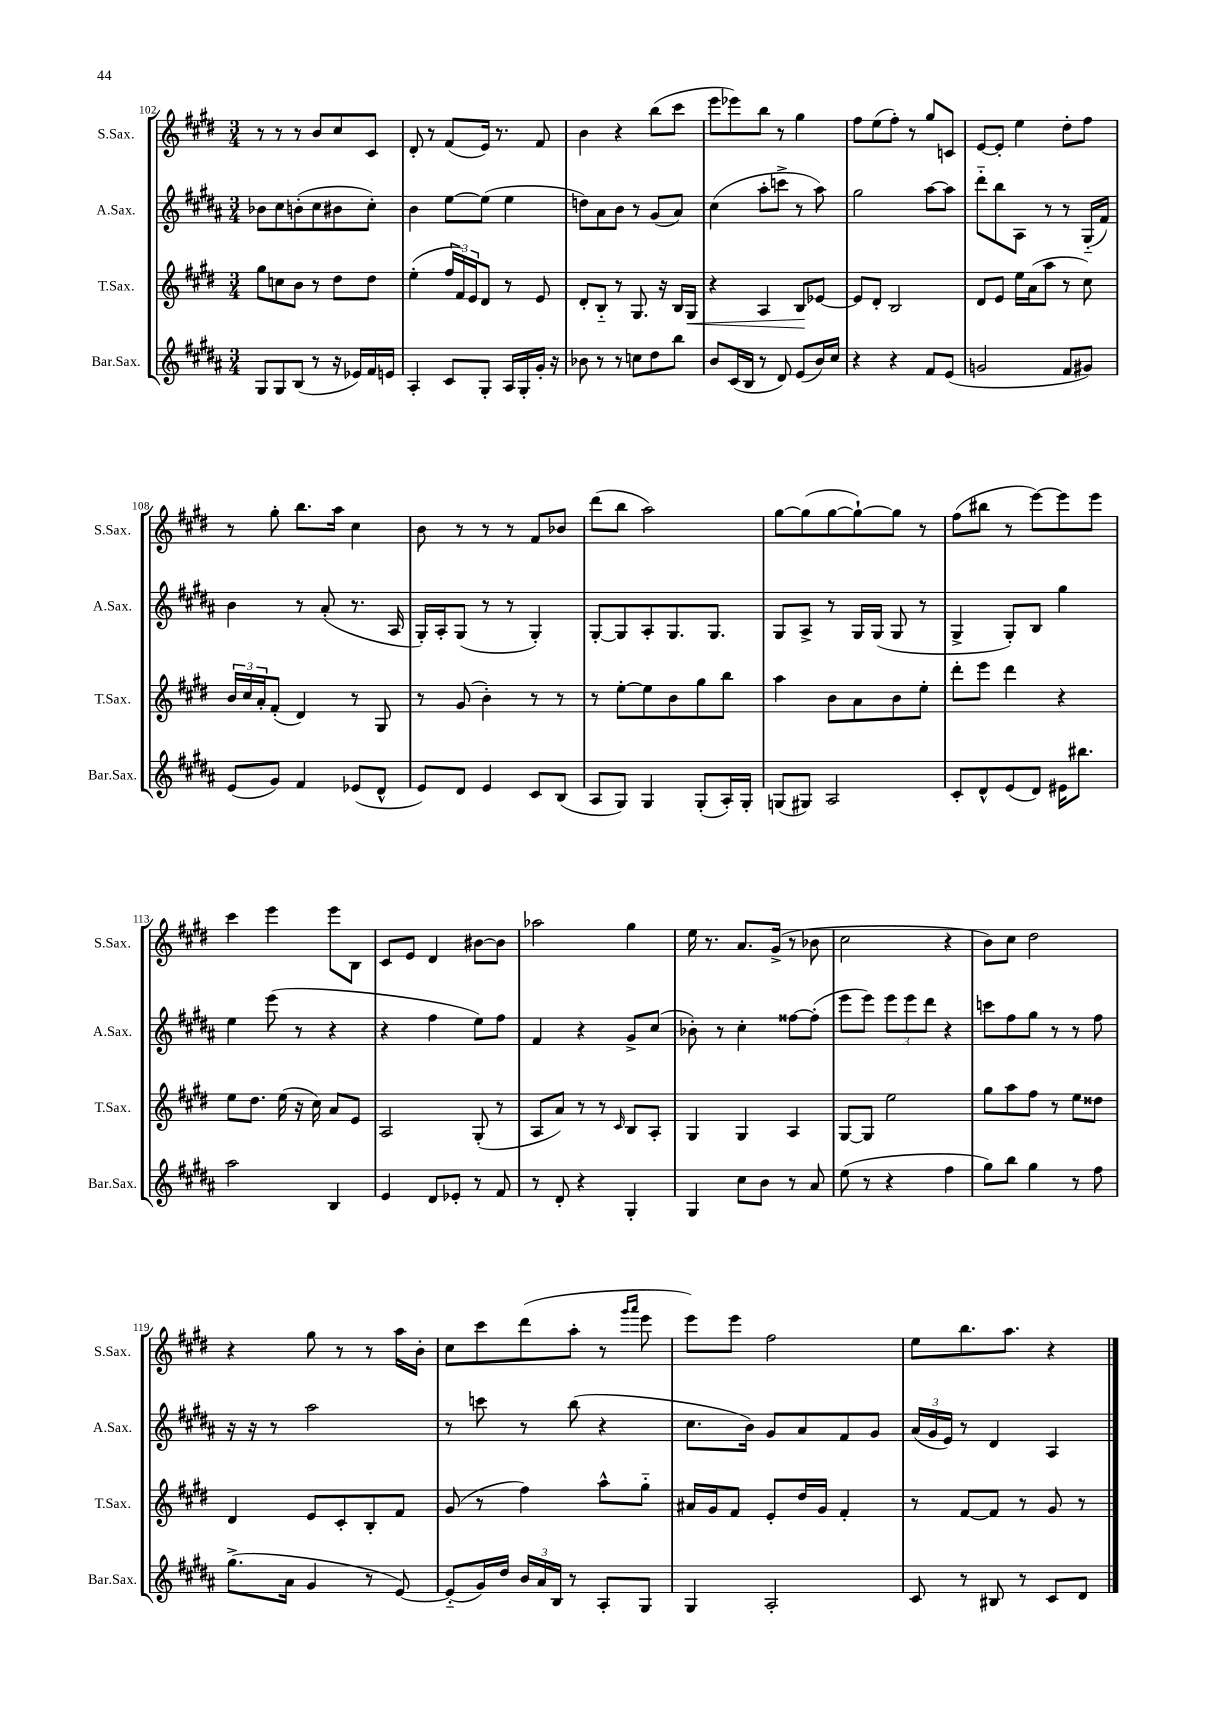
<<
\new StaffGroup <<
\new Staff = "s0" \with { instrumentName = "S.Sax." shortInstrumentName = "S.Sax." } {
    \clef treble \key e \major \numericTimeSignature \time 3/4
    r8 r8 r8 b'8 cis''8 cis'8 |
    dis'8-. r8 fis'8( e'16) r8. fis'8 |
    b'4 r4 b''8( cis'''8 |
    e'''8 ees'''8) b''8 r8 gis''4 |
    fis''8 e''8( fis''8-.) r8 gis''8 c'8 |
    e'8~ e'8-. e''4 dis''8-. fis''8 |
    r8 gis''8-. b''8. a''16 cis''4 |
    b'8 r8 r8 r8 fis'8 bes'8 |
    dis'''8( b''8 a''2) |
    gis''8~ gis''8( gis''8~ gis''8~-!) gis''8 r8 |
    fis''8( bis''8 r8 e'''8~) e'''8 e'''8 |
    cis'''4 e'''4 e'''8 b8 |
    cis'8 e'8 dis'4 bis'8~ bis'8 |
    aes''2 gis''4 |
    e''16 r8. a'8. gis'16->( r8 bes'8 |
    cis''2 r4 |
    b'8) cis''8 dis''2 |
    r4 gis''8 r8 r8 a''16 b'16-. |
    cis''8 cis'''8 dis'''8( a''8-. r8 \grace { gis'''16 a'''16 } e'''8 |
    e'''8) e'''8 fis''2 |
    e''8 b''8. a''8. r4 \bar "|." |
}
\new Staff = "s1" \with { instrumentName = "A.Sax." shortInstrumentName = "A.Sax." } {
    \clef treble \key b \major \numericTimeSignature \time 3/4
    bes'8 cis''8 b'8-.( cis''8 bis'8 cis''8-.) |
    b'4 e''8~ e''8( e''4 |
    d''8) ais'8 b'8 r8 gis'8( ais'8) |
    cis''4( ais''8-. c'''8-> r8 ais''8) |
    gis''2 ais''8~ ais''8 |
    dis'''8-_ b''8 ais8 r8 r8 gis16-_( fis'16) |
    b'4 r8 ais'8-.( r8. ais16 |
    gis16-.) ais16-. gis8( r8 r8 gis4-.) |
    gis8~-. gis8 ais8-. gis8. gis8. |
    gis8 ais8-> r8 gis16 gis16( gis8 r8 |
    gis4-> gis8-.) b8 gis''4 |
    e''4 e'''8( r8 r4 |
    r4 fis''4 e''8) fis''8 |
    fis'4 r4 gis'8-> cis''8( |
    bes'8-.) r8 cis''4-. fisis''8~ fisis''8-.( |
    e'''8 e'''8) \tuplet 3/2 { e'''8 e'''8 dis'''8 } r4 |
    c'''8 fis''8 gis''8 r8 r8 fis''8 |
    r16 r16 r8 ais''2 |
    r8 c'''8 r8 b''8( r4 |
    cis''8. b'16) gis'8 ais'8 fis'8 gis'8 |
    \tuplet 3/2 { ais'16( gis'16 e'16) } r8 dis'4 ais4 \bar "|." |
}
\new Staff = "s2" \with { instrumentName = "T.Sax." shortInstrumentName = "T.Sax." } {
    \clef treble \key e \major \numericTimeSignature \time 3/4
    gis''8 c''8 b'8 r8 dis''8 dis''8 |
    e''4-.( \tuplet 3/2 { fis''16 fis'16) e'16 } dis'8 r8 e'8 |
    dis'8-. b8-_ r8 gis8. r16 b16 gis16\< |
    r4 a4 b8\! ees'8~ |
    ees'8 dis'8-. b2 |
    dis'8 e'8 e''16 a'16( a''8 r8 cis''8) |
    \tuplet 3/2 { b'16 cis''16 a'16-. } fis'8-.( dis'4) r8 gis8 |
    r8 gis'8( b'4-.) r8 r8 |
    r8 e''8~-. e''8 b'8 gis''8 b''8 |
    a''4 b'8 a'8 b'8 e''8-. |
    dis'''8-. e'''8 dis'''4 r4 |
    e''8 dis''8. e''16( r16 cis''16) a'8 e'8 |
    a2 gis8-.( r8 |
    a8 a'8) r8 r8 \grace { cis'16 } b8 a8-. |
    gis4 gis4 a4 |
    gis8~ gis8 e''2 |
    gis''8 a''8 fis''8 r8 e''8 disis''8 |
    dis'4 e'8 cis'8-. b8-. fis'8 |
    gis'8( r8 fis''4) a''8-^ gis''8-_ |
    ais'16 gis'16 fis'8 e'8-. dis''16 gis'16 fis'4-. |
    r8 fis'8~ fis'8 r8 gis'8 r8 \bar "|." |
}
\new Staff = "s3" \with { instrumentName = "Bar.Sax." shortInstrumentName = "Bar.Sax." } {
    \clef treble \key b \major \numericTimeSignature \time 3/4
    gis8 gis8 b8( r8 r16 ees'16) fis'16 e'16 |
    ais4-. cis'8 gis8-. ais16 gis16-. gis'16-. r16 |
    bes'8 r8 r8 c''8 dis''8 b''8 |
    b'8 cis'16( b16 r8 dis'8) e'8( b'16) cis''16 |
    r4 r4 fis'8 e'8( |
    g'2 fis'8 gis'8) |
    e'8( gis'8) fis'4 ees'8( dis'8-^ |
    e'8) dis'8 e'4 cis'8 b8( |
    ais8 gis8) gis4 gis8-.( ais16-.) gis16-. |
    g8( gis8) ais2 |
    cis'8-. dis'8-^ e'8( dis'8) eis'16 bis''8. |
    ais''2 b4 |
    e'4 dis'8 ees'8-. r8 fis'8 |
    r8 dis'8-. r4 gis4-. |
    gis4 cis''8 b'8 r8 ais'8 |
    e''8( r8 r4 fis''4 |
    gis''8) b''8 gis''4 r8 fis''8 |
    gis''8.->( ais'16 gis'4 r8 e'8~) |
    e'8-_( gis'16) dis''16 \tuplet 3/2 { b'16 ais'16 b16 } r8 ais8-. gis8 |
    gis4 ais2-. |
    cis'8 r8 bis8 r8 cis'8 dis'8 \bar "|." |
}
>>
>>
\layout { \context { \Score currentBarNumber = #102 } }
